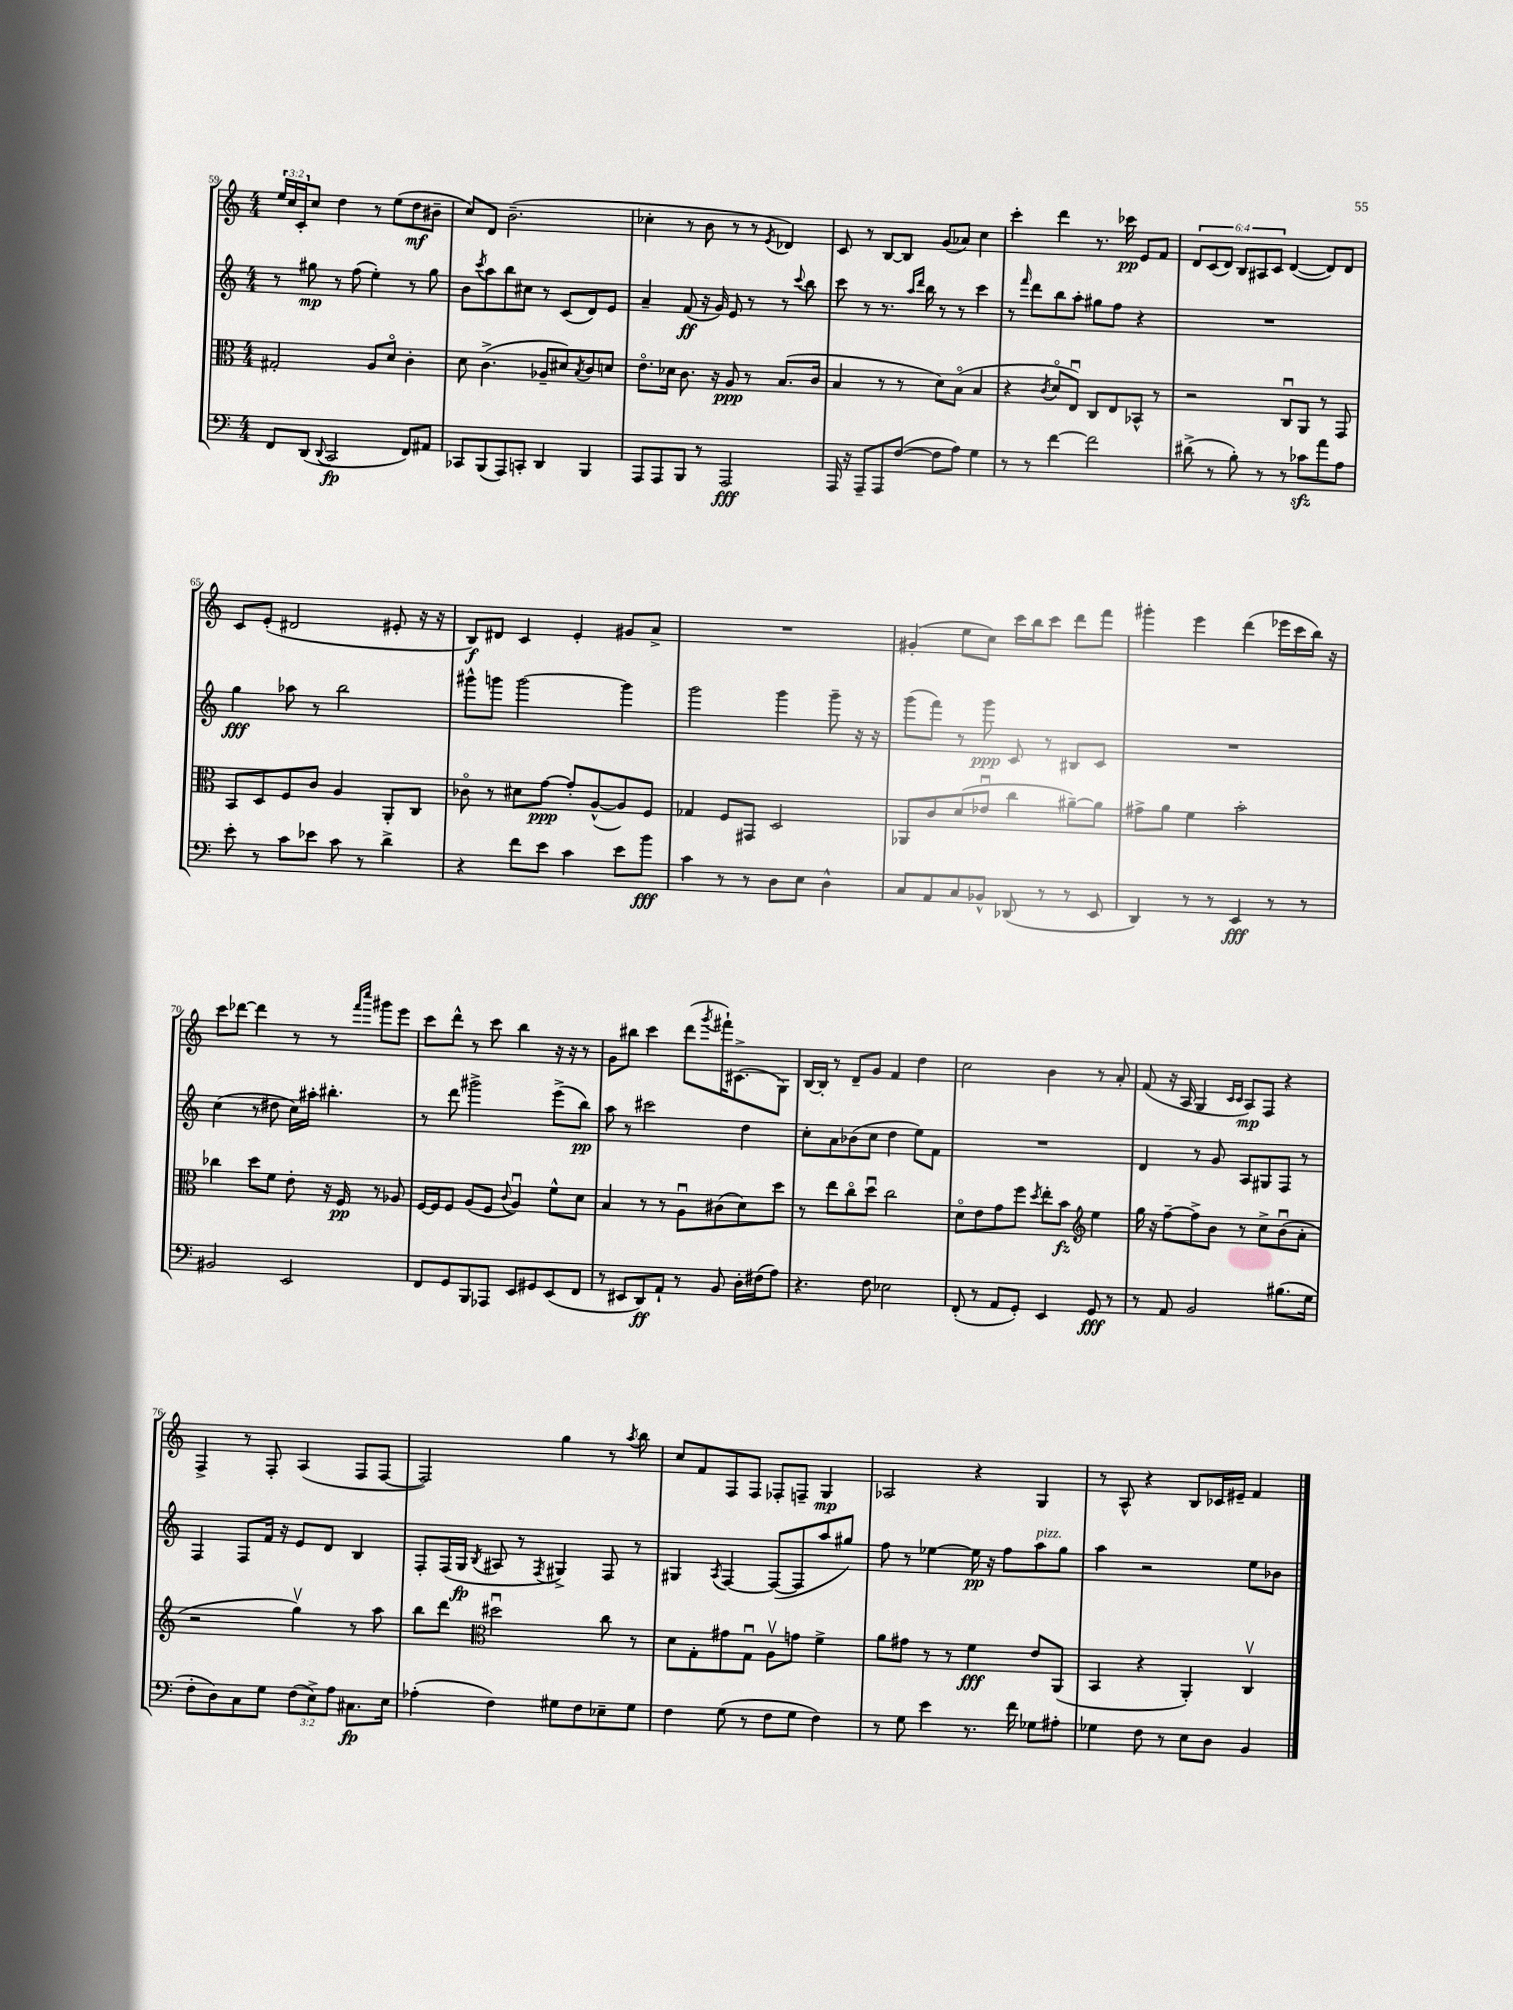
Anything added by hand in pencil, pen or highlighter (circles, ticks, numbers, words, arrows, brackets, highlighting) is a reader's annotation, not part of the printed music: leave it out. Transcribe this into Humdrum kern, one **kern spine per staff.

**kern	**kern	**kern	**kern
*staff4	*staff3	*staff2	*staff1
*clefF4	*clefC3	*clefG2	*clefG2
*k[]	*k[]	*k[]	*k[]
*M4/4	*M4/4	*M4/4	*M4/4
8FF/L	2G#'/	8r	24ee/LL
.	.	.	24cc/
.	.	.	24c'/J
(8DD/J	.	8gg#\	8cc/J
8qqDD/	.	.	.
2CC/	.	8r	4dd\
.	.	(8ff\	.
.	8A/L	4ee'\)	8r
.	8do/J	.	(8ee\L
8FF/L)	4c'\	8r	8dd\
8AA#/J	.	8gg#\	8b#~\J
=	=	=	=
8CC-/L	8d\	8b\L	8cc/L)
.	.	8qccc/	.
(8BBB/	(4.c^\	8aa\	8d/J
8AAA/)	.	8bb\	(2.b~\
8CC'/J	.	8cc#\J	.
4DD/	8A-~/L	8r	.
.	8d#/)	(8c/L	.
.	8qB/	.	.
4BBB/	8c/	8d/)	.
.	8d/J	8e/J	.
=	=	=	=
8AAA/L	8.eo\L	4a~/	4cc-'\
8AAA/	.	.	.
.	16d-\Jk	.	.
8BBB/J	8.c\	(8f/	8r
8r	.	16r	8b\
.	16r	16g/)	.
2AAA/	8A/	8e/	8r
.	8r	8r	8r
.	.	.	8qe/
.	(8.B/L	8r	4d-/)
.	.	8qqccc/	.
.	.	8bb\	.
.	16c/Jk	.	.
=	=	=	=
16AAA/	4B/	8ccc\	8c/
16r	.	.	.
8AAA~/L	.	8r	8r
8AAA/	8r	8.r	[8B/L
([8F/J	8r	.	8B/]J
.	.	16qqaa/LL	.
.	.	16qqddd/JJ	.
.	.	16bb\	.
8F\]L	8d\L)	8r	(8g/L
8A\J)	(8Bo\J	8r	8a-/J)
4G\	4B/	4ccc\	4cc\
=	=	=	=
8r	4r	8r	4ccc'\
.	.	16qqfff/	.
8r	.	8ddd\L	.
.	8qc/	.	.
[4f\	8do/L	8bb\	4ddd\
.	8Eu/J)	8aa'\J	.
2f\]	8C/L	8gg#\L	8.r
.	8E/	8ff\J	.
.	.	.	16ccc-\
.	8BB-^^/J	4r	8e/L
.	8r	.	8f/J
=	=	=	=
(8d#^\	2r	1r	12d/L
.	.	.	(12c/
8r	.	.	.
.	.	.	12d/J)
8B'\)	.	.	12B/L
.	.	.	12A#/
8r	.	.	.
.	.	.	12c/J
8r	8Cu/L	.	([4d/
8c-\L	8AA/J	.	.
8a\	8r	.	8d/]L)
8A\J	8GG/	.	8d/J
=	=	=	=
8e'\	8BB/L	4gg\	8c/L
8r	8D/	.	(8e'/J
8c\L	8F/	8aa-\	2d#/
8e-\J	8c/J	8r	.
8c\	4A/	2bb\	.
8r	.	.	.
4d^\	8AA'/L	.	8e#'/
.	8C/J	.	16r
.	.	.	16r
=	=	=	=
4r	8c-o\	8ggg#^^\L	8B/L)
.	8r	8ggg\J	8d#/J
8f\L	8d#\L	[2ggg\	4c/
8e\J	[8g\J	.	.
4c\	8g'/]L	.	4e'/
.	([8A^^/	.	.
8e\L	8A/])	4ggg\]	8g#/L
8b\J	8F/J	.	8a^/J
=	=	=	=
4c\	4G-/	2ggg\	1r
8r	8F/L	.	.
8r	8GG#/J	.	.
8D\L	2D/	4ggg\	.
8E\J	.	.	.
4D^^\	.	8ggg~\	.
.	.	16r	.
.	.	16r	.
=	=	=	=
8C/L	8AA-/L	(8ggg\L	(4g#'/
8AA/	8c/	8fff\J)	.
8C/	(8d/	8r	8ee\L
8BB-^^/J	8e-u/J	8ggg\	8cc\J)
(8DD-/	4cc\	8c/	16ccc\LL
.	.	.	16bb\J
8r	.	8r	8ccc\J
8r	[8a#~\L)	8B#/L	8ddd\L
8EE/	8a#\]J	8c/J	8fff\J
=	=	=	=
4DD/)	8g#^\L	1r	4ggg#'\
.	8a\J	.	.
8r	4f\	.	4eee\
8r	.	.	.
4EE/	2b'\	.	(4ddd\
8r	.	.	16eee-\LL
.	.	.	16ccc\
8r	.	.	16bb\JJ)
.	.	.	16r
=	=	=	=
2BB#/	4cc-\	(4cc\	8ccc\L
.	.	.	[8ddd-\J
.	8dd\L	8r	4ddd-\]
.	8f\J	8dd#\	.
2EE/	8e'\	16cc\LL)	8r
.	.	16aa#'\JJ	.
.	16r	4.bb#'\	8r
.	16F/	.	.
.	.	.	16qqfff/LL
.	.	.	16qqcccc/JJ
.	8r	.	8ggg#\L
.	8A-/	.	8eee\J
=	=	=	=
8FF/L	[16F/LL	8r	8ccc\L
.	16F/]J	.	.
8GG/	8F/J	8ddd\	8ddd^^\J
8BBB/	(8A/L	2ggg#^\	8r
8AAA-/J	8F/J	.	8ccc\
.	8qqc/	.	.
8EE/L	4Au/)	.	4bb\
8GG#/	.	.	.
(8EE/	8f^^\L	(8eee^\L	16r
.	.	.	16r
8FF/J	8d\J	8bb\J)	8r
=	=	=	=
8r	4B/	8aa\	8g\L
8EE#/L	.	8r	8bb#\J
8DD/)	8r	2ccc#\	4ccc\
8AA`/J	8r	.	.
8r	8Au\L	.	(8ddd\L
.	.	.	8qggg/
8BB/	(8c#\	.	16fff#`\K)
.	.	.	(8.c#^\
16D'\LL	8d\)	4dd\	.
(16F#\J	.	.	.
8A\J)	8dd\J	.	8G\J)
=	=	=	=
4.r	8r	8cc'\L	[16B/LL
.	.	.	16B'/]JJ
.	8ee\L	8a\	8r
.	8cco\	(8b-\	8d~/L
8F\	8ddu\J	8cc\J	8g/J
2E-\	2cc\	4dd\	4f/
.	.	8ee\L)	4dd\
.	.	8f\J	.
=	=	=	=
(8FF'/	8do\L	1r	2cc\
8r	8e\	.	.
8AA/L	8g\	.	.
8GG'/J)	8ff\J	.	.
.	8qdd/	.	.
4EE/	8ee'\L	.	4b\
.	8b\J	.	.
*	*clefG2	*	*
8GG/	4ee\	.	8r
8r	.	.	8a'/
=	=	=	=
8r	16gg\	4d/	(8f/
.	16r	.	.
8AA/	[8ff~\L	.	16r
.	.	.	16A/
2BB/	8ff^\]	8r	4G/
.	8b\J	8g/	.
.	.	.	16qqc/LL
.	.	.	16qqc/JJ
.	8r	8A/L	8A/L)
.	8cc^\L	8G#/	8F/J
(8.B#\L	(8bu\	8F/J	4r
.	8a'\J	8r	.
16G\Jk	.	.	.
=	=	=	=
8F'\L	2r	4F/	4F^/
8D\)	.	.	.
8C\	.	8F/L	8r
8G\J	.	16f/Jk	8F'/
.	.	16r	.
(12F\L	4ggv\)	8e/L	(4A/
12E^\)	.	.	.
.	.	8d/J	.
12A\J	.	.	.
8.C#\L	8r	4B/	8F/L
.	8aa\	.	[8F/J
16E\Jk	.	.	.
=	=	=	=
(4A-'\	8bb\L	8F'/L	2F/])
.	8ddd\J	(16F/L	.
.	.	16G/JJ	.
*	*clefC3	*	*
.	.	8qB/	.
4F\)	2dd#u\	8A#/	.
.	.	8r	.
.	.	8qF/	.
8G#\L	.	4G#^/)	4gg\
8F\	.	.	.
8E-~\	8cc\	8F/	8r
.	.	.	8qaa/
8G#\J	8r	8r	8bb\
=	=	=	=
4F\	8d\L	4G#/	8cc/L
.	8G'\	.	8f/
.	.	8qA/	.
(8G\	8g#\	[4F/	8F/
8r	8Gu\J	.	8F/J
8F\L	8Av\L	(8F/_L	8F-'/L
8G\J	8g\J	8F/]	8F~/J
4F\)	4f^\	8aa/	4G/
.	.	8gg#/J)	.
=	=	=	=
8r	8a\L	8ff\	2A-/
8G\	8g#\J	8r	.
4e\	8r	[4ee-\	.
.	8r	.	.
8.r	4f\	16ee-\]	4r
.	.	16r	.
.	.	8ff\L	.
16f\	.	.	.
8G-\L	8e/L	8aa\	4G/
8A#'\J	(8AA/J	8gg\J	.
=	=	=	=
4G-\	4BB/	4aa\	8r
.	.	.	8A^^/
8F\	4r	2r	4r
8r	.	.	.
8E\L	4AA'/)	.	8B/L
8D\J	.	.	16c-/L
.	.	.	16e#~/JJ
4BB/	4Cv/	8ee\L	4f/
.	.	8b-\J	.
==	==	==	==
*-	*-	*-	*-
